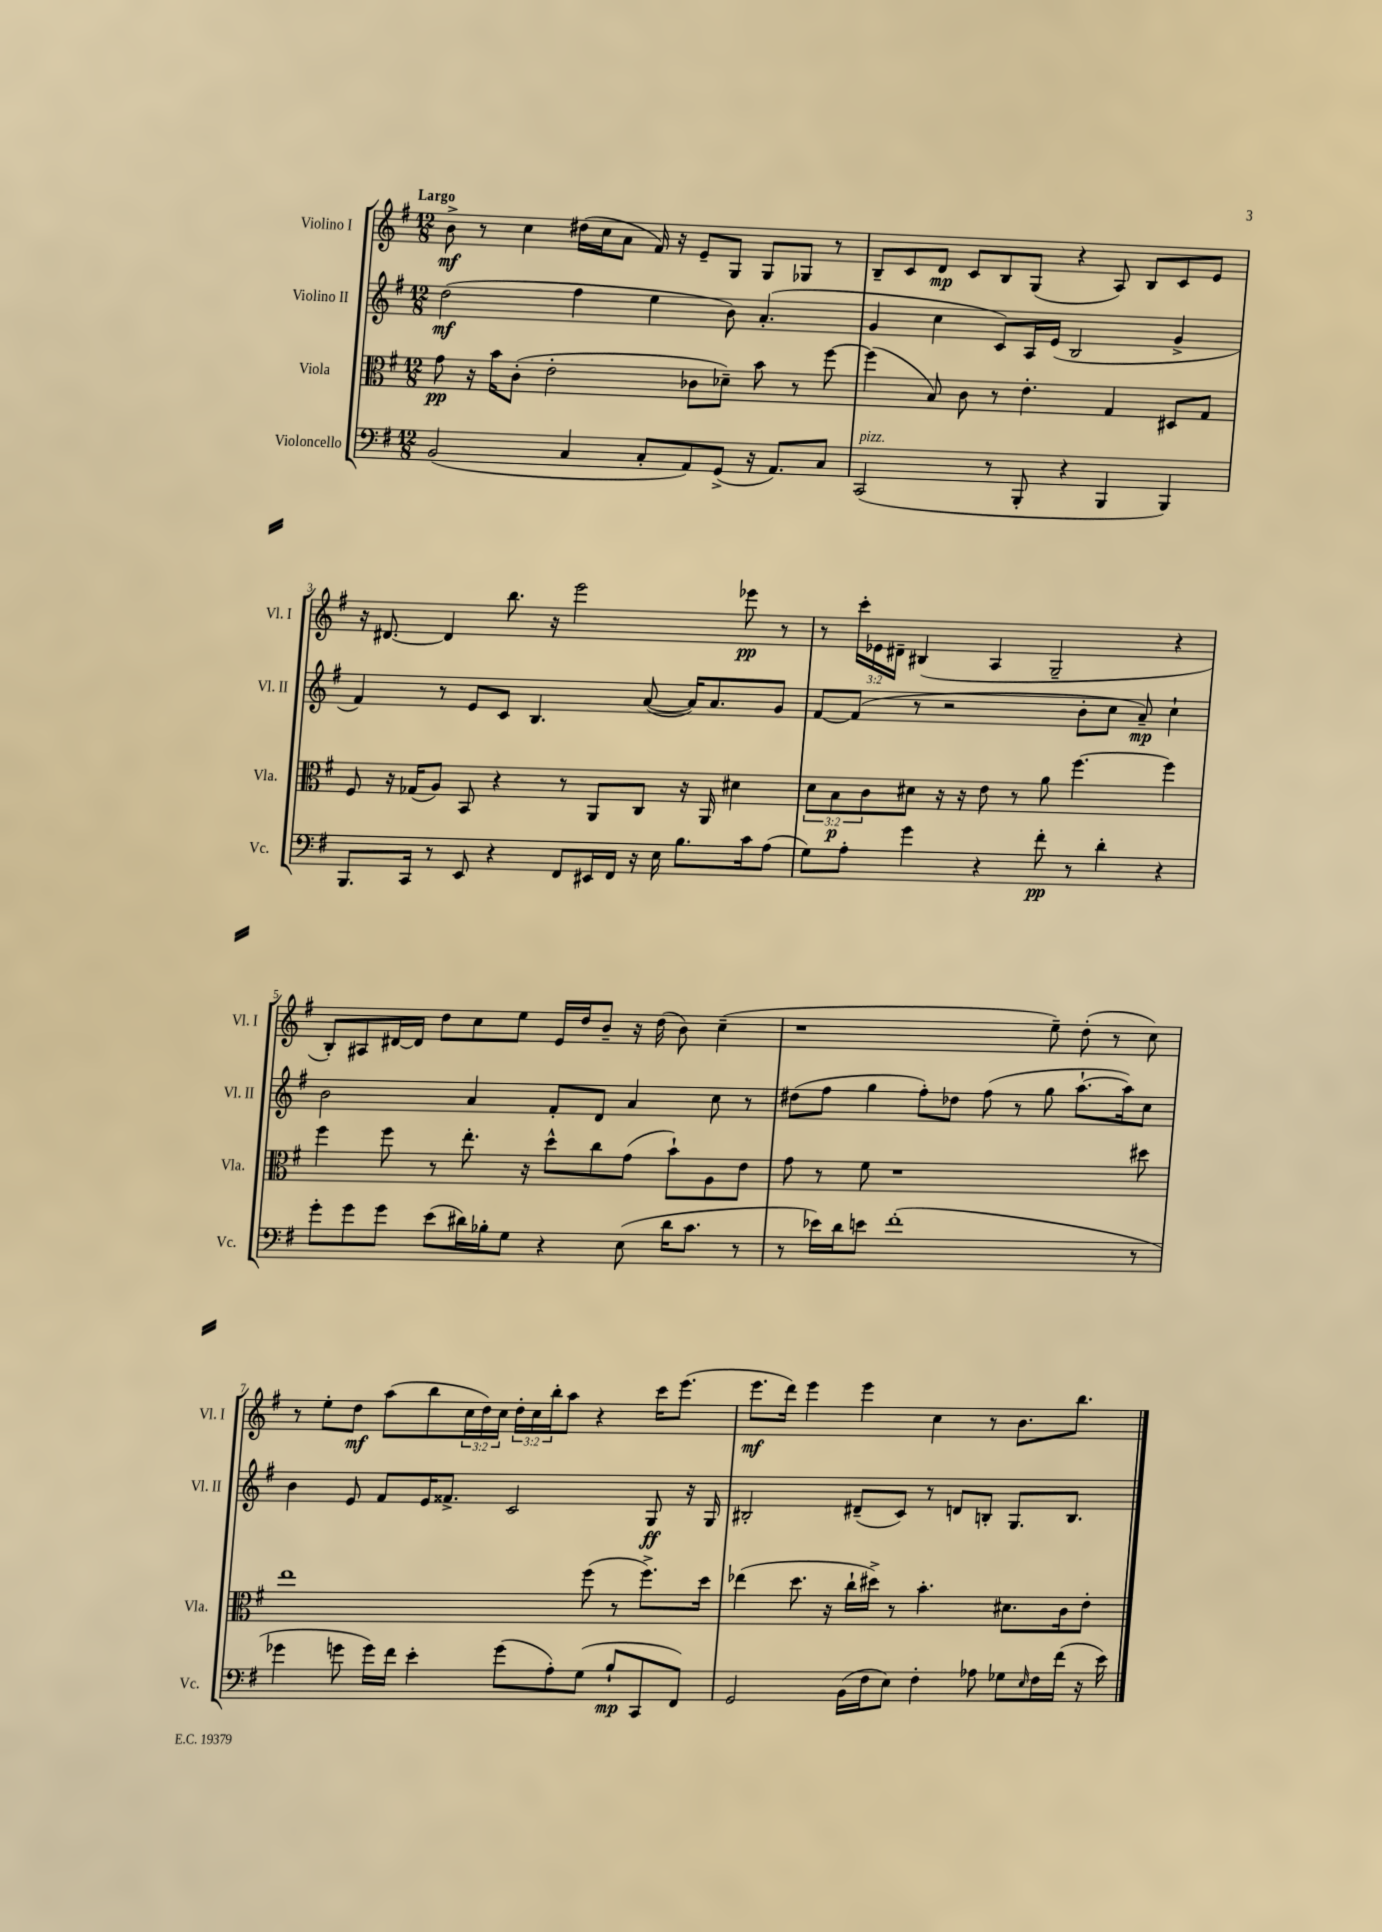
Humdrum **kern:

**kern	**kern	**kern	**kern
*staff4	*staff3	*staff2	*staff1
*clefF4	*clefC3	*clefG2	*clefG2
*k[f#]	*k[f#]	*k[f#]	*k[f#]
*M12/8	*M12/8	*M12/8	*M12/8
(2BB	8g	(2dd	8b^
.	16r	.	8r
.	16b	.	.
.	(8c'	.	4cc
.	2e'	.	.
4C	.	4ff#	(16dd#
.	.	.	16cc
.	.	.	8a
8C'	.	4ee	16f#)
.	.	.	16r
8AA)	8c-	.	8e~
(8GG^	8d-~)	8b)	8G
16r	8b	(4.a'	8G
8.AA)	.	.	.
.	8r	.	8G-
8C	[8ff#	.	8r
=	=	=	=
(2CC	(4ff#]	4g	8B~
.	.	.	8c
.	8B)	4cc	8d
.	8c	.	8c
8r	8r	8c)	8B
8BBB'	4.e'	16A	(8G
.	.	(16e	.
4r	.	2B	4r
4BBB	4G	.	8A)
.	.	.	8B
4BBB)	8D#	4g^	8c
.	8G	.	8e
=	=	=	=
8.BBB	8F#	4f#)	16r
.	.	.	[8.d#
.	16r	.	.
16CC	(16G-	.	.
8r	8A)	8r	4d#]
8EE	8BB	8e	.
4r	4r	8c	8.bb
.	.	4.B	.
.	.	.	16r
8FF#	8r	.	2eee
16EE#	8AA	.	.
16FF#	.	.	.
16r	8C	([8a	.
16E	.	.	.
8.B	16r	16a])	.
.	16AA	8.a	.
.	4d#	.	8eee-
16c	.	.	.
(8A	.	8g	8r
=	=	=	=
8G)	12d	[8f#	8r
.	12B	.	.
8A'	.	(8f#]	24ccc'
.	12c	.	24e-
.	.	.	24d#~
4g	8d#	8r	(4B#
.	16r	2r	.
.	16r	.	.
4r	8e	.	4A
.	8r	.	.
8f#'	8a	.	2G~
8r	[4.ff#	8b'	.
4d'	.	8cc	.
.	.	8a~)	.
4r	4ff#]	4cc`	4r
=	=	=	=
8g'	4ff#	2b	8B')
8g	.	.	8A#
8g	8ff#	.	[16d#
.	.	.	16d#]
(8e	8r	.	8dd
16d#)	8.ee'	4a	8cc
16B-'	.	.	.
8G	.	.	8ee
.	16r	.	.
4r	8dd^^	8f#'	16e
.	.	.	16dd
.	8cc	8d	8b~
(8E	(8g	4a	16r
.	.	.	(16dd
16d#	8b`)	.	8b)
8.c	.	.	.
.	8A	8cc	(4cc~
8r	8e	8r	.
=	=	=	=
8r	8g	(8dd#	1r
16e-)	8r	8ff#	.
16d	.	.	.
8e	8f#	4gg	.
(1f#'	1r	.	.
.	.	8ff#')	.
.	.	8dd-	.
.	.	(8ff#	.
.	.	8r	.
.	.	8gg	8ee~)
.	.	[8.aa`	(8dd'
.	.	.	8r
.	.	16aa])	.
8r	8dd#	8cc	8cc)
=	=	=	=
4g-	1ee	4b	8r
.	.	.	8ee'
8g	.	8e	8dd
16g)	.	8f#	(8aa
16f#	.	.	.
4e'	.	16e	8bb
.	.	8.f##^	.
.	.	.	24cc
.	.	.	24dd)
.	.	.	24cc
(8g	.	2c	24dd'
.	.	.	24cc
.	.	.	24bb'
8A')	.	.	8aa
(8G	(8ff#	.	4r
8B`	8r	.	.
8CC	8.ff#^)	8G	16ccc
.	.	.	(8.eee
8FF#)	.	16r	.
.	16dd	16G	.
=	=	=	=
2GG	(4ee-	2B#'	8.eee
.	.	.	16ddd)
.	8.dd	.	4eee
.	16r	.	.
(16BB	16cc`	(8d#~	4eee
16F#	16dd#^)	.	.
8E)	8r	8c)	.
4F#'	4.b'	8r	4cc
.	.	8d	.
8A-	.	8B'	8r
8G-	8.d#	8.G	8.b
16qqE	.	.	.
16F#	.	.	.
(16f#	16c	8.B	8.bb
16r	8e'	.	.
16e)	.	.	.
==	==	==	==
*-	*-	*-	*-
